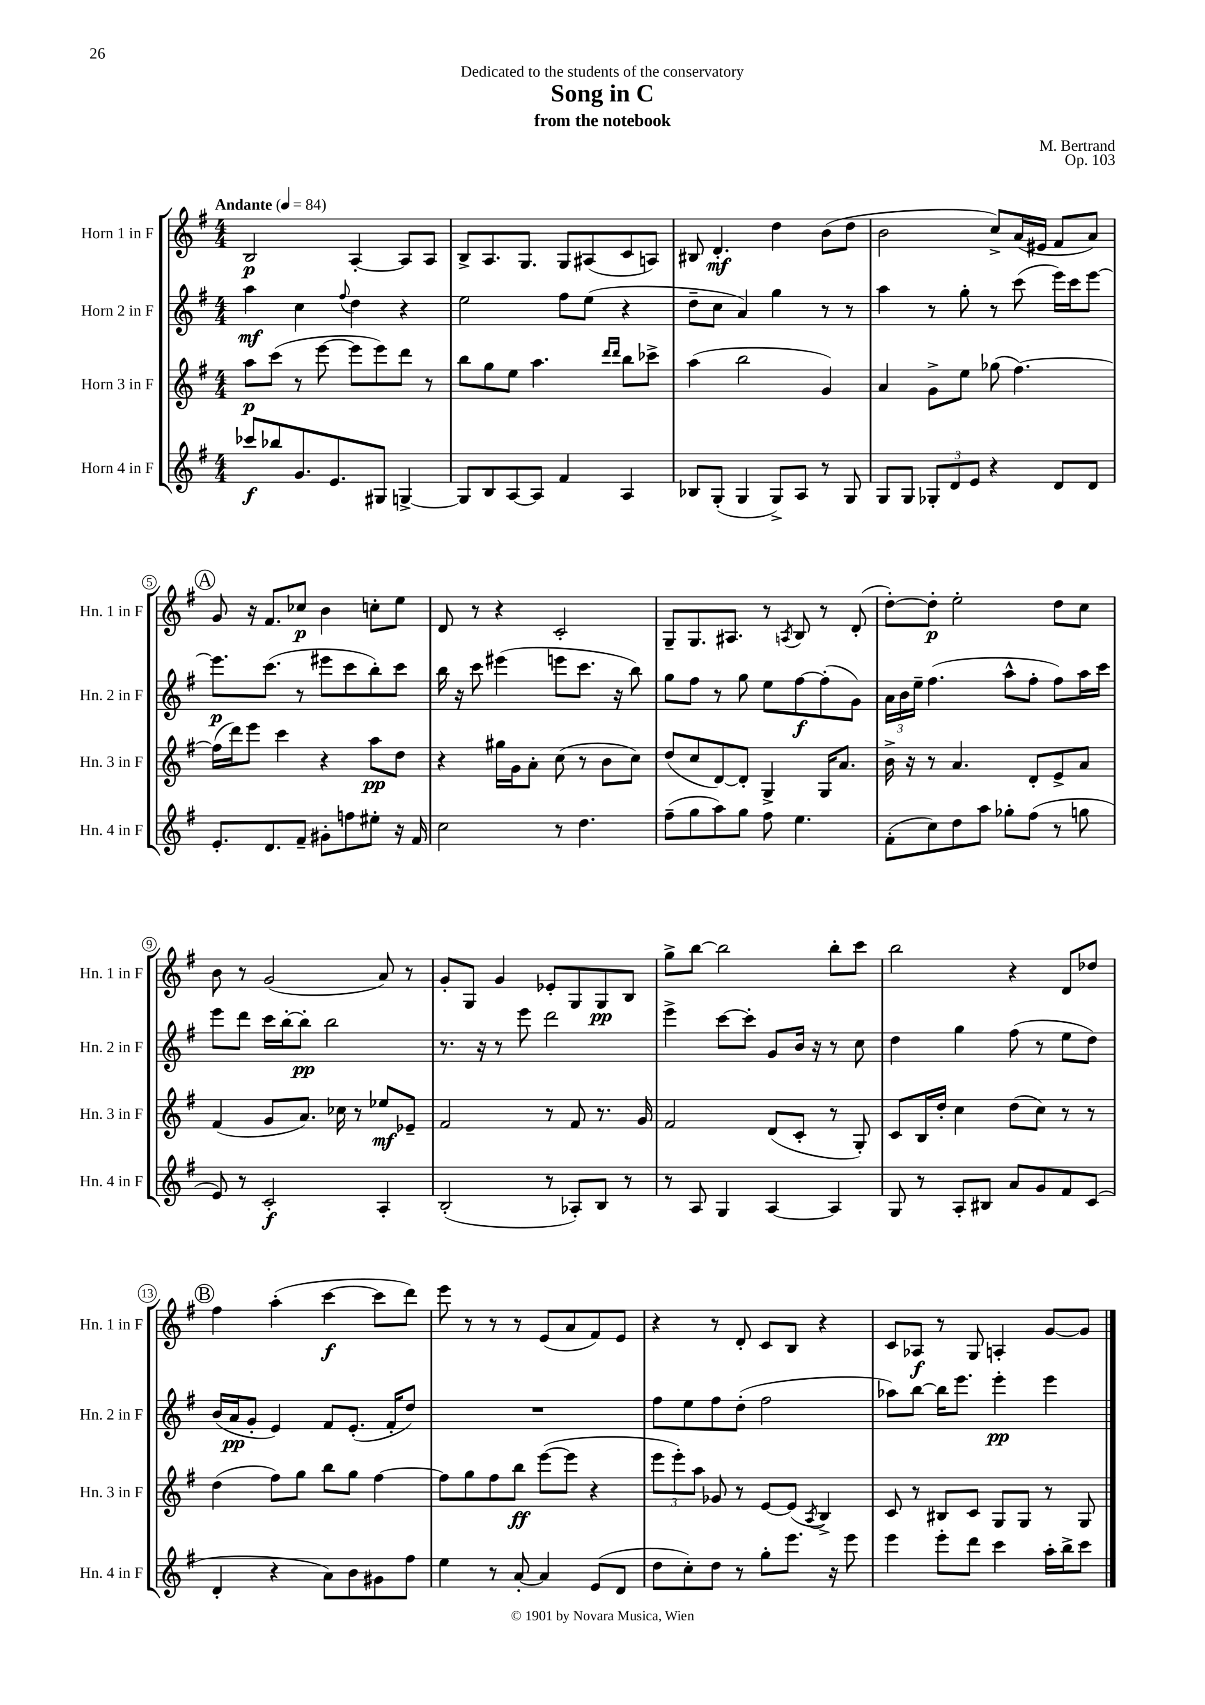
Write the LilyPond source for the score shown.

\header { title = "Song in C" composer = "M. Bertrand" subtitle = "from the notebook" dedication = "Dedicated to the students of the conservatory" opus = "Op. 103" }
<<
\new StaffGroup <<
\new Staff = "s0" \with { instrumentName = "Horn 1 in F" shortInstrumentName = "Hn. 1 in F" } {
    \clef treble \key g \major \numericTimeSignature \time 4/4 \tempo "Andante" 4 = 84
    b2\p a4~-. a8 a8 |
    b8-> a8. g8. g8 ais8( c'8 a8) |
    bis8 d'4.-.\mf d''4 b'8( d''8 |
    b'2 c''8->) a'16( eis'16 fis'8 a'8) |
    \mark \markup { \circle "A" } g'8 r16 fis'8. ces''8\p b'4 c''8-. e''8 |
    d'8 r8 r4 c'2-. |
    g8-- g8. ais8. r8 \acciaccatura { a8 } b8 r8 d'8-.( |
    d''8~-.) d''8-.\p e''2-. d''8 c''8 |
    b'8 r8 g'2( a'8) r8 |
    g'8-. g8 g'4 ees'8-. g8 g8\pp b8 |
    g''8-> b''8~ b''2 b''8-. c'''8 |
    b''2 r4 d'8 des''8 |
    \mark \markup { \circle "B" } fis''4 a''4-.( c'''4~\f c'''8 d'''8) |
    e'''8 r8 r8 r8 e'8( a'8 fis'8) e'8 |
    r4 r8 d'8-. c'8 b8 r4 |
    c'8 aes8\f r8 g8 a4-. g'8~ g'8 \bar "|." |
}
\new Staff = "s1" \with { instrumentName = "Horn 2 in F" shortInstrumentName = "Hn. 2 in F" } {
    \clef treble \key g \major \numericTimeSignature \time 4/4
    a''4\mf c''4 \appoggiatura { fis''8 } d''4 r4 |
    e''2 fis''8 e''8( r4 |
    d''8-- c''8 a'4) g''4 r8 r8 |
    a''4 r8 g''8-. r8 c'''8( e'''16) c'''16 e'''8~ |
    \mark \markup { \circle "A" } e'''8.\p c'''8.( r8 eis'''8 c'''8 b''8-.) c'''8 |
    b''16 r16 c'''8 eis'''4( e'''8 c'''8. r16 b''8) |
    g''8 fis''8 r8 g''8 e''8 fis''8~\f fis''8-.( g'8) |
    \tuplet 3/2 { a'16 b'16 e''16-- } fis''4.( a''8-^ fis''8-. fis''8) a''16 c'''16 |
    e'''8 d'''8 c'''16 b''16~-. b''8-.\pp b''2 |
    r8. r16 r8 e'''8 d'''2 |
    e'''4-> c'''8~ c'''8-. g'8 b'16 r16 r8 c''8 |
    d''4 g''4 fis''8( r8 e''8 d''8) |
    \mark \markup { \circle "B" } b'16( a'16\pp g'8-. e'4) fis'8 e'8.-.( fis'16-. d''8) |
    R1 |
    fis''8 e''8 fis''8 d''8-.( fis''2 |
    aes''8) b''8~ b''16 e'''8. e'''4-.\pp e'''4 \bar "|." |
}
\new Staff = "s2" \with { instrumentName = "Horn 3 in F" shortInstrumentName = "Hn. 3 in F" } {
    \clef treble \key g \major \numericTimeSignature \time 4/4
    a''8\p c'''8( r8 e'''8~ e'''8 e'''8) d'''8 r8 |
    b''8 g''8 e''8 a''4. \grace { d'''16 d'''16 } b''8 ces'''8-> |
    a''4( b''2 g'4) |
    a'4 g'8-> e''8 ges''8( fis''4.~) |
    \mark \markup { \circle "A" } fis''16( d'''16) e'''8 c'''4 r4 a''8\pp d''8 |
    r4 gis''16 g'16 a'8-. c''8( r8 b'8 c''8) |
    d''8( c''8 d'8~) d'8-. g4-> g16 a'8. |
    b'16-> r16 r8 a'4. d'8-. e'8-> a'8 |
    fis'4( g'8 a'8.) ces''16 r8 ees''8\mf ees'8-- |
    fis'2 r8 fis'8 r8. g'16 |
    fis'2 d'8( c'8-. r8 g8-.) |
    c'8 b16 d''16-. c''4 d''8( c''8) r8 r8 |
    \mark \markup { \circle "B" } d''4( fis''8) g''8 b''8 g''8 fis''4~ |
    fis''8 g''8 fis''8 b''8\ff e'''8~( e'''8 r4 |
    \tuplet 3/2 { e'''8 e'''8-.) a''8 } ges'8 r8 e'8~ e'8( \acciaccatura { a8 } b4->) |
    c'8 r8 bis8 c'8 g8 g8 r8 g8 \bar "|." |
}
\new Staff = "s3" \with { instrumentName = "Horn 4 in F" shortInstrumentName = "Hn. 4 in F" } {
    \clef treble \key g \major \numericTimeSignature \time 4/4
    ces'''8\f bes''8 g'8. e'8. gis8 g4~-> |
    g8 b8 a8~ a8 fis'4 a4 |
    bes8 g8-.( g4 g8->) a8 r8 g8 |
    g8 g8 \tuplet 3/2 { ges8-. d'8 e'8 } r4 d'8 d'8 |
    \mark \markup { \circle "A" } e'8.-. d'8. fis'8-- gis'8-. f''8 eis''8-. r16 fis'16 |
    c''2 r8 d''4. |
    fis''8--( g''8 a''8) g''8 fis''8 e''4. |
    fis'8-.( c''8) d''8 a''8 ges''8-. fis''8( r8 g''8 |
    e'8) r8 c'2-.\f a4-. |
    b2-.( r8 aes8-.) b8 r8 |
    r8 a8 g4 a4~ a4 |
    g8 r8 a8-. bis8 a'8 g'8 fis'8 c'8( |
    \mark \markup { \circle "B" } d'4-. r4 a'8) b'8 gis'8 fis''8 |
    e''4 r8 a'8~-. a'4 e'8( d'8 |
    d''8 c''8-.) d''8 r8 g''8-. e'''8. r16 e'''8 |
    e'''4 e'''8-. d'''8 c'''4 a''16-. b''16-> c'''8 \bar "|." |
}
>>
>>
\layout { \context { \Score \override BarNumber.stencil = #(make-stencil-circler 0.1 0.3 ly:text-interface::print) } }
